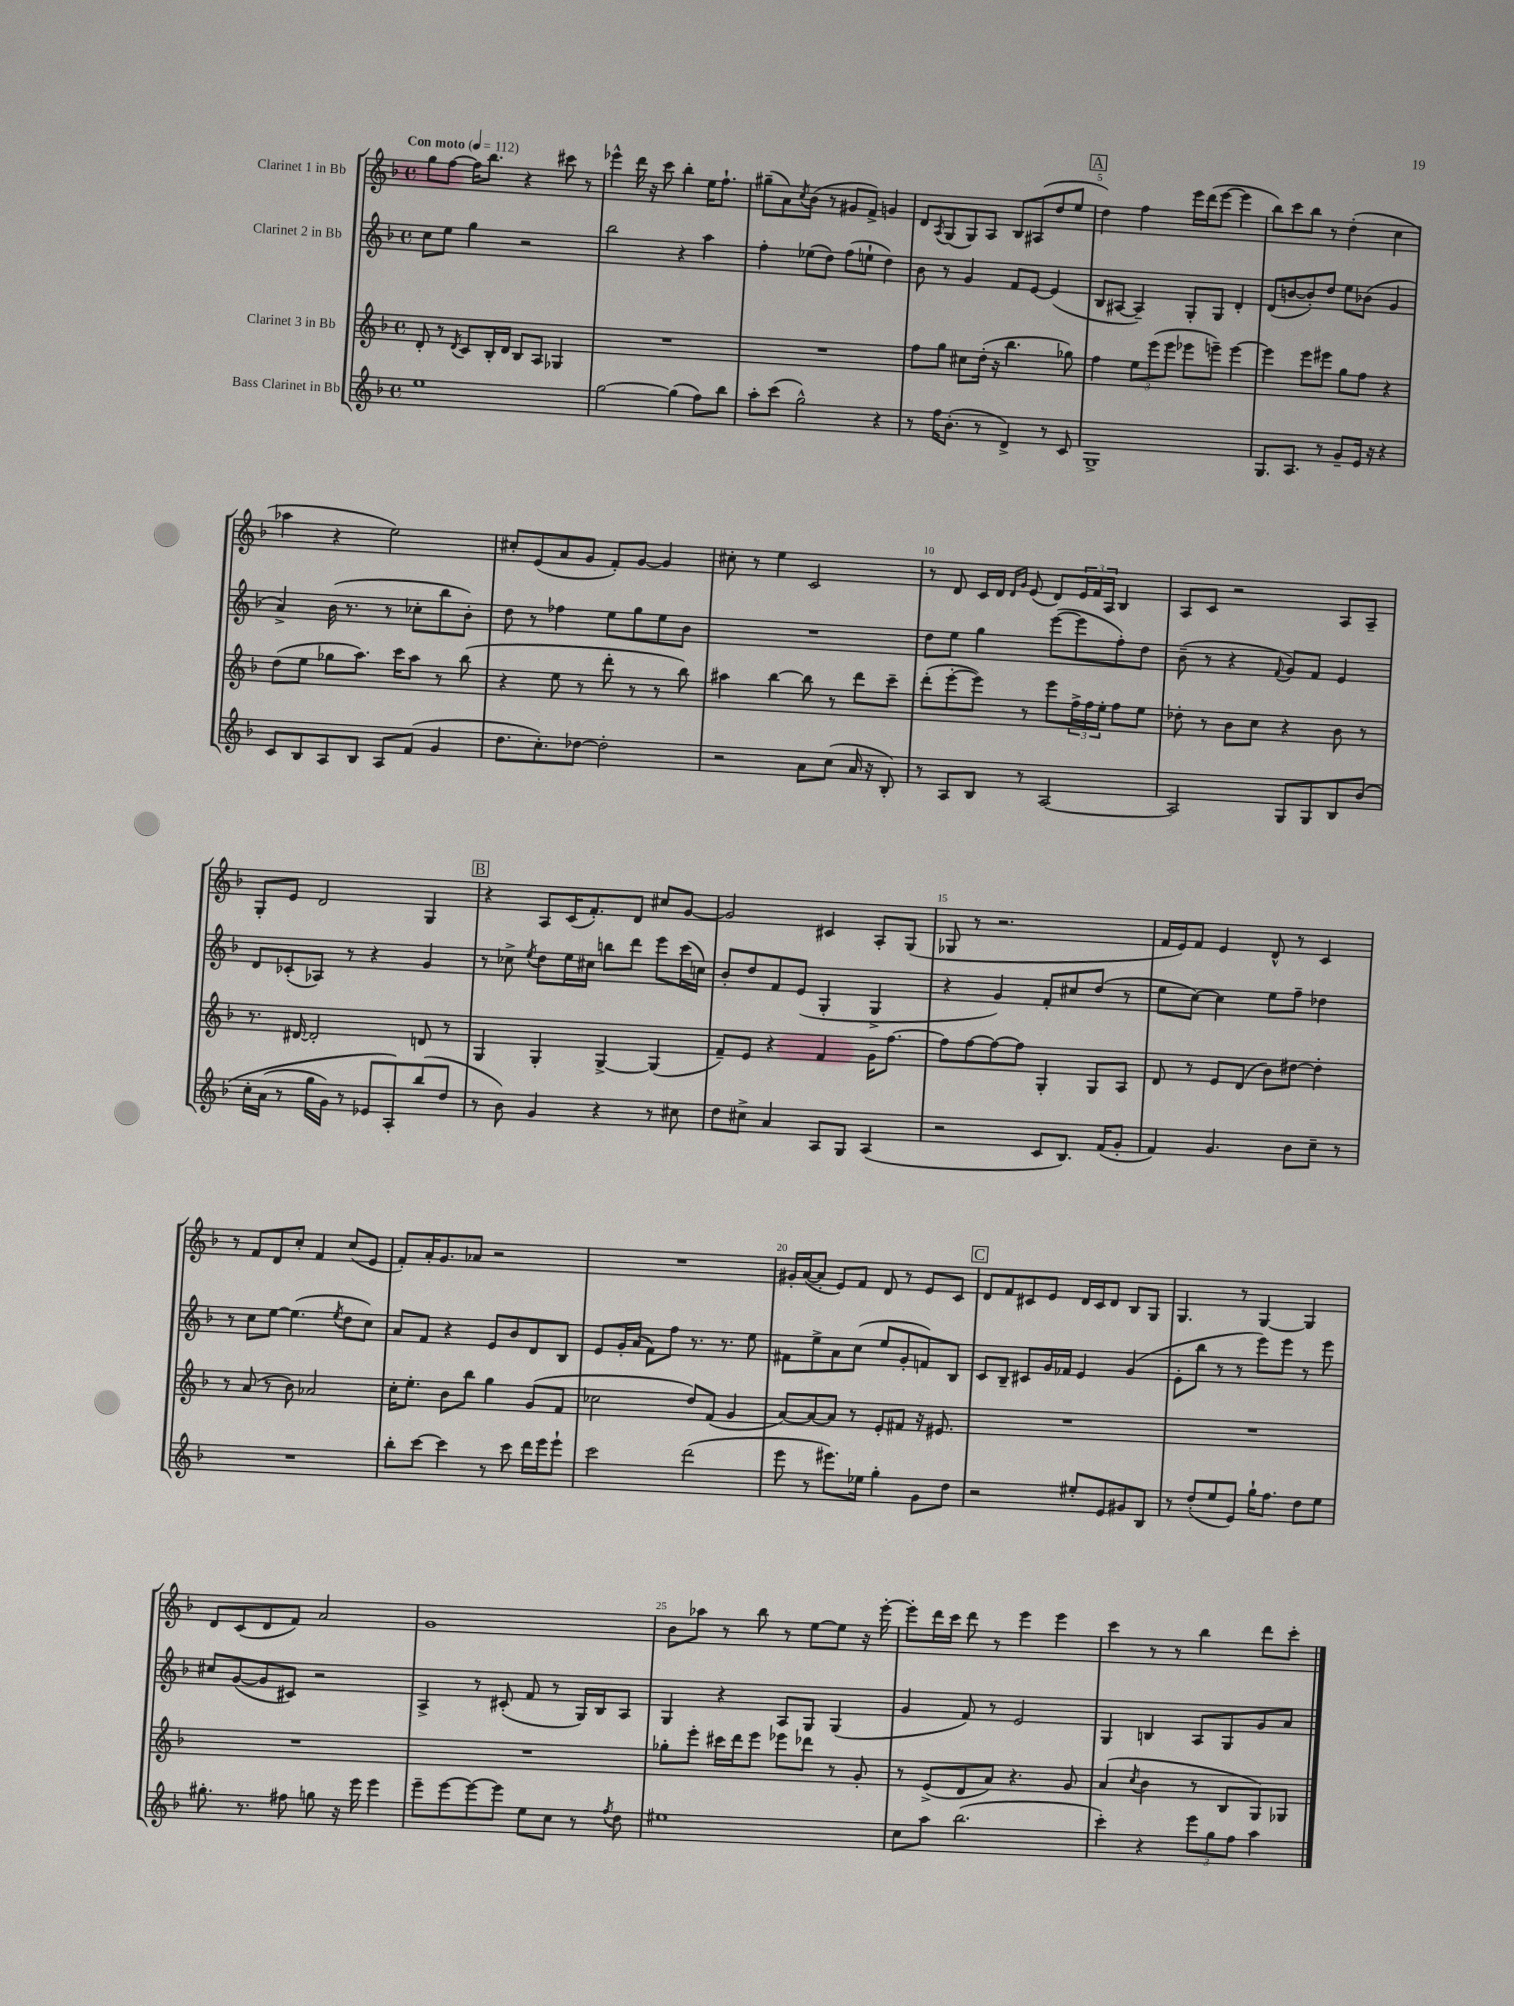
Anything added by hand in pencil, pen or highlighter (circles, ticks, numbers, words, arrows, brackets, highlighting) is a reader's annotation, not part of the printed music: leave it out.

**kern	**kern	**kern	**kern
*staff4	*staff3	*staff2	*staff1
*clefG2	*clefG2	*clefG2	*clefG2
*k[b-]	*k[b-]	*k[b-]	*k[b-]
*M4/4	*M4/4	*M4/4	*M4/4
*met(c)	*met(c)	*met(c)	*met(c)
*MM112	*MM112	*MM112	*MM112
1ee	8d'/	8cc\L	8gg\L
.	8r	8ee\J	[8ff\J
.	8qd/	.	.
.	8c/L	4gg\	16ff\]LK
.	.	.	8.bb-\J
.	16B-'/L	.	.
.	16d/JJ	.	.
.	8B-/L	2r	4r
.	8A/J	.	.
.	4G-/	.	8ccc#\
.	.	.	8r
=	=	=	=
[2gg\	1r	2bb-\	4eee-^^\
.	.	.	16ddd\
.	.	.	16r
.	.	.	8ccc\
(4gg\]	.	4r	4bb-'\
8ff\L)	.	4aa\	16ee\LK
.	.	.	8.ff`\J
8bb-\J	.	.	.
=	=	=	=
8aa'\L	1r	4ff'\	(8gg#~\L
(8ccc\J	.	.	8a\)
.	.	.	8qcc/
2gg^^\)	.	(8ee-\L	(8b-\J
.	.	8dd\J)	8r
.	.	(8ff\L	8g#/L
.	.	8ee`\J	8f^/J)
4r	.	4dd\)	4g/
=	=	=	=
8r	8ff\L	8b-\	8d/L
.	.	.	8qA/
16ff\LK	8gg\J	8r	(8G/
(8.b-'\J	.	.	.
.	8cc#\L	4g/	8G/)
8r	(16dd'\Jk	.	8A/J
.	16r	.	.
4d^/)	4.bb-\	8f/L	8B-/L
.	.	[8e/J	(8A#/
8r	.	(4e/]	8dd/
8c/	8gg-\)	.	8ee/J
=	=	=	=
1G^	4ff\	8B-/L	4dd\)
.	.	[8A#/J	.
.	12ee\L	4A#~/])	4ff\
.	(12eee\	.	.
.	12eee\J	.	.
.	8eee-\L	8G'/L	16eee\LL
.	.	.	(16ddd\J
.	8eee~\J)	8G/J	[8eee\J
.	[4eee\	4d'/	4eee\]
=	=	=	=
8.G/L	4eee\]	(8d/L	8bb-\L)
.	.	[8b/	8ccc\
8.A/J	.	.	.
.	8eee\L	8b'/])	8bb-\J
8r	8eee#\J	8dd/J	8r
8g~/L	8gg\L	8ee\L	(4dd'\
16e/Jk	8ff\J	(8b-\J	.
16r	.	.	.
4r	4r	4g/	4cc\
=	=	=	=
8c/L	(8dd\L	4a^/)	4aa-\
8B-/	8ee\J	.	.
8A/	8gg-\L	(16b-\	4r
.	.	8.r	.
8B-/J	8.aa\J)	.	.
8A/L	.	8r	2ee\)
.	16ccc\LK	.	.
(8f/J	8aa\J	8cc-'\L	.
4g/	8r	8bb-\	.
.	(8bb-\	8b-'\J)	.
=	=	=	=
8.dd\L	4r	8dd\	8cc#'/L
.	.	8r	(8e/
8.cc'\)	.	.	.
.	8ee\	4ff-\	8a/
[8dd-\J	8r	.	8g/J
2dd-'\]	8ddd'\	8ee\L	8f'/L)
.	8r	8gg\	[8g/J
.	8r	8ee\	4g/]
.	8bb-\)	8b-\J	.
=	=	=	=
2r	4aa#\	1r	8cc#'\
.	.	.	8r
.	[4bb-\	.	4ee\
8a\L	8bb-\]	.	2c/
(8cc\J	8r	.	.
16a/	8ddd\L	.	.
16r	.	.	.
8B-'/)	8ccc~\J	.	.
=	=	=	=
8r	(8ddd'\L	8dd\L	8r
8A/L	[8eee'\	8ee\J	8d/
8B-/J	8eee\]J)	4gg\	16c/LL
.	.	.	16d/JJ
.	.	.	16qqd/LL
.	.	.	16qqg/JJ
8r	8r	.	(8e/
[2A/	8eee\L	([8eee\L	8d/L)
.	24ff^\L	8eee\]	24e/L
.	24ff\	.	24f/
.	24ee'\JJ	.	24A/JJ
.	8ff\L	8ff'\)	4B-/
.	8ee\J	8dd\J	.
=	=	=	=
2A/]	8dd-'\	(8b-~\	8A/L
.	8r	8r	8c/J
.	8b-\L	4r	2r
.	8cc\J	.	.
.	.	8qqf/	.
8G/L	4r	8g/L)	.
8G/	.	8f/J	.
8B-/	8b-\	4e/	8A/L
&(8b-/J	8r	.	8A~/J
=	=	=	=
16cc'\LL	8.r	8d/L	8G'/L
(16a\JJ	.	.	.
8r	.	(8c-'/	8e/J
.	[16d#/	.	.
16gg\LL	2d#'/]	8A-/J)	2d/
16g\JJ)	.	.	.
8r	.	8r	.
8e-/L	.	4r	.
8A'/&)	.	.	.
(8bb-/	8d/	4g/	4G/
8dd/J	8r	.	.
=	=	=	=
8r	4G/	8r	4r
8b-\)	.	8cc-^\	.
.	.	8qee/	.
4g/	4G'/	8dd\L	8A/L
.	.	16ee\L	(16c/K
.	.	16cc#\JJ	8.f'/)
4r	[4G^/	8bb\L	.
.	.	8ddd\J	8d/J
8r	(4G/]	8eee\L	8cc#/L
8cc#\	.	(16ccc\L	[8g/J
.	.	16cc\JJ)	.
=	=	=	=
8dd\L	8f~/L)	8b-'/L	2g/]
8cc#^\J	8e/J	8dd/	.
4a/	4r	8f/	.
.	.	(8e/J	.
8A/L	4f/	4G'/	4c#/
8G/J	.	.	.
(4A/	16g\LK	4G^/	8A'/L
.	[8.ff\J	.	.
.	.	.	(8G/J
=	=	=	=
2r	8ff\]L	4r	8G-/
.	[8ff\	.	8r
.	8ff\_	4g/)	2.r
.	8ff\]J	.	.
8c/L	4G'/	8f'/L	.
8.B-/J)	.	8cc#/	.
.	8G/L	(8dd/J	.
(16f/LK	.	.	.
8g'/J	8A/J	8r	.
=	=	=	=
4f/)	8d/	8ee\L	16f/LL
.	.	.	16e/J)
.	8r	[8cc\J)	8f/J
4.g/	8e/L	4cc\]	4e/
.	(8d/J	.	.
.	8b-\L)	8ee\L	8d^^/
8b-\L	[8dd#\J	8ff~\J	8r
8cc~\J	4dd#'\]	4dd-\	4c/
8r	.	.	.
=	=	=	=
1r	8r	8r	8r
.	(8a/	8cc\L	8f/L
.	8r	[8ee\J	8d/
.	8b-\)	(4.ee\]	8cc'/J
.	2a-/	.	4f/
.	.	8qee/	.
.	.	8dd\L	(8cc/L
.	.	8cc\J)	8e/J
=	=	=	=
8bb-'\L	16cc'\LK	8a/L	8f'/L)
.	8.ee'\J	.	.
[8ccc\J	.	8f/J	16a'/K
.	.	.	8.g/
4ccc\]	8b-\L	4r	.
.	8bb-\J	.	8a-/J
8r	4gg\	8e/L	2r
8ccc\	.	8b-/	.
16ddd\LL	(8g/L	8d/	.
16eee\J	.	.	.
8eee`\J	8f/J	8B-/J	.
=	=	=	=
2ccc\	2cc-\	8e/L	1r
.	.	16g'/L	.
.	.	(16a/JJ	.
.	.	8f\L)	.
.	.	8ff\J	.
(2ddd\	8dd/L)	8.r	.
.	(8f/J	.	.
.	.	8.r	.
.	4g/	.	.
.	.	8ee\	.
=	=	=	=
8eee\	[8a/L)	8f#\L	16g#'/LL
.	.	.	([16a/J
8r	8a/_	8ee^\	8a'/]J
8.eee#\L)	8a/]J	8a\	8e/L)
.	8r	(8cc\J	8f/J
16ee-\Jk	.	.	.
4gg'\	8e'/L	8ee/L	8d/
.	8f#/J	8g'/	8r
8g\L	16r	8f/)	8e/L
.	8.e#/	.	.
8dd\J	.	8B-/J	8c/J
=	=	=	=
2r	1r	8c/L	8d/L
.	.	8B-~/J	8f/
.	.	8c#/L	8c#/
.	.	16g/L	8e/J
.	.	16f-/JJ	.
8ee#'/L	.	4e/	16d/LL
.	.	.	16c#/J
8e/	.	.	8d/J
8g#/	.	(4g/	8B-/L
8B-/J	.	.	8G/J
=	=	=	=
8r	1r	8e'\L	4.G/
(8dd'/L	.	8bb-\J	.
8ee/	.	8r	.
8e/J)	.	8r	8r
16gg`\LK	.	8eee\L)	[4G/
8.ff\J	.	.	.
.	.	8eee\J	.
8dd\L	.	8r	4G/]
8ee\J	.	8eee\	.
=	=	=	=
8.gg#'\	1r	8cc#/L	8d/L
.	.	([8g/	(8c/
8.r	.	.	.
.	.	8g/]	8d/
8ff#\	.	8c#/J)	8f/J)
8gg\	.	2r	2a/
16r	.	.	.
16eee\	.	.	.
4eee\	.	.	.
=	=	=	=
8eee~\L	1r	4A^/	1g
[8eee\	.	.	.
8eee\_	.	8r	.
8eee\]J	.	(8c#'/	.
8ee\L	.	8f/	.
8cc\J	.	8r	.
8r	.	16G/LL)	.
.	.	16B-/J	.
8qff/	.	.	.
8dd\	.	8A/J	.
=	=	=	=
1ee#	8gg-'\L	4G/	8b-\L
.	8eee'\J	.	8aa-\J
.	16ccc#\LL	4r	8r
.	16ddd\J	.	.
.	8eee\J	.	8bb-\
.	8eee-\L	8A/L	8r
.	8ddd-\J	8G/J	[8ee\L
.	8r	(4G/	8ee\]J
.	8g'/	.	16r
.	.	.	[16eee'\
=	=	=	=
8cc\L	8r	4g/	8eee'\]L
8aa\J	(8e^/L	.	16ddd\L
.	.	.	16ccc\JJ
(2.bb-\	8d/	8f/)	8ddd\
.	8a/J)	8r	8r
.	4.r	2e/	4eee\
.	.	.	4eee\
.	8g/	.	.
=	=	=	=
4ccc'\)	(4a/	4G/	4ccc\
.	8qcc/	.	.
4r	4b-\	4B/	8r
.	.	.	8r
12eee\L	8r	8A/L	4bb-\
12gg\	.	.	.
.	8B-/L	8G/	.
12ff\J	.	.	.
4aa\	8G/)	8g/	8ddd\L
.	8G-/J	8a/J	8ccc'\J
==	==	==	==
*-	*-	*-	*-
